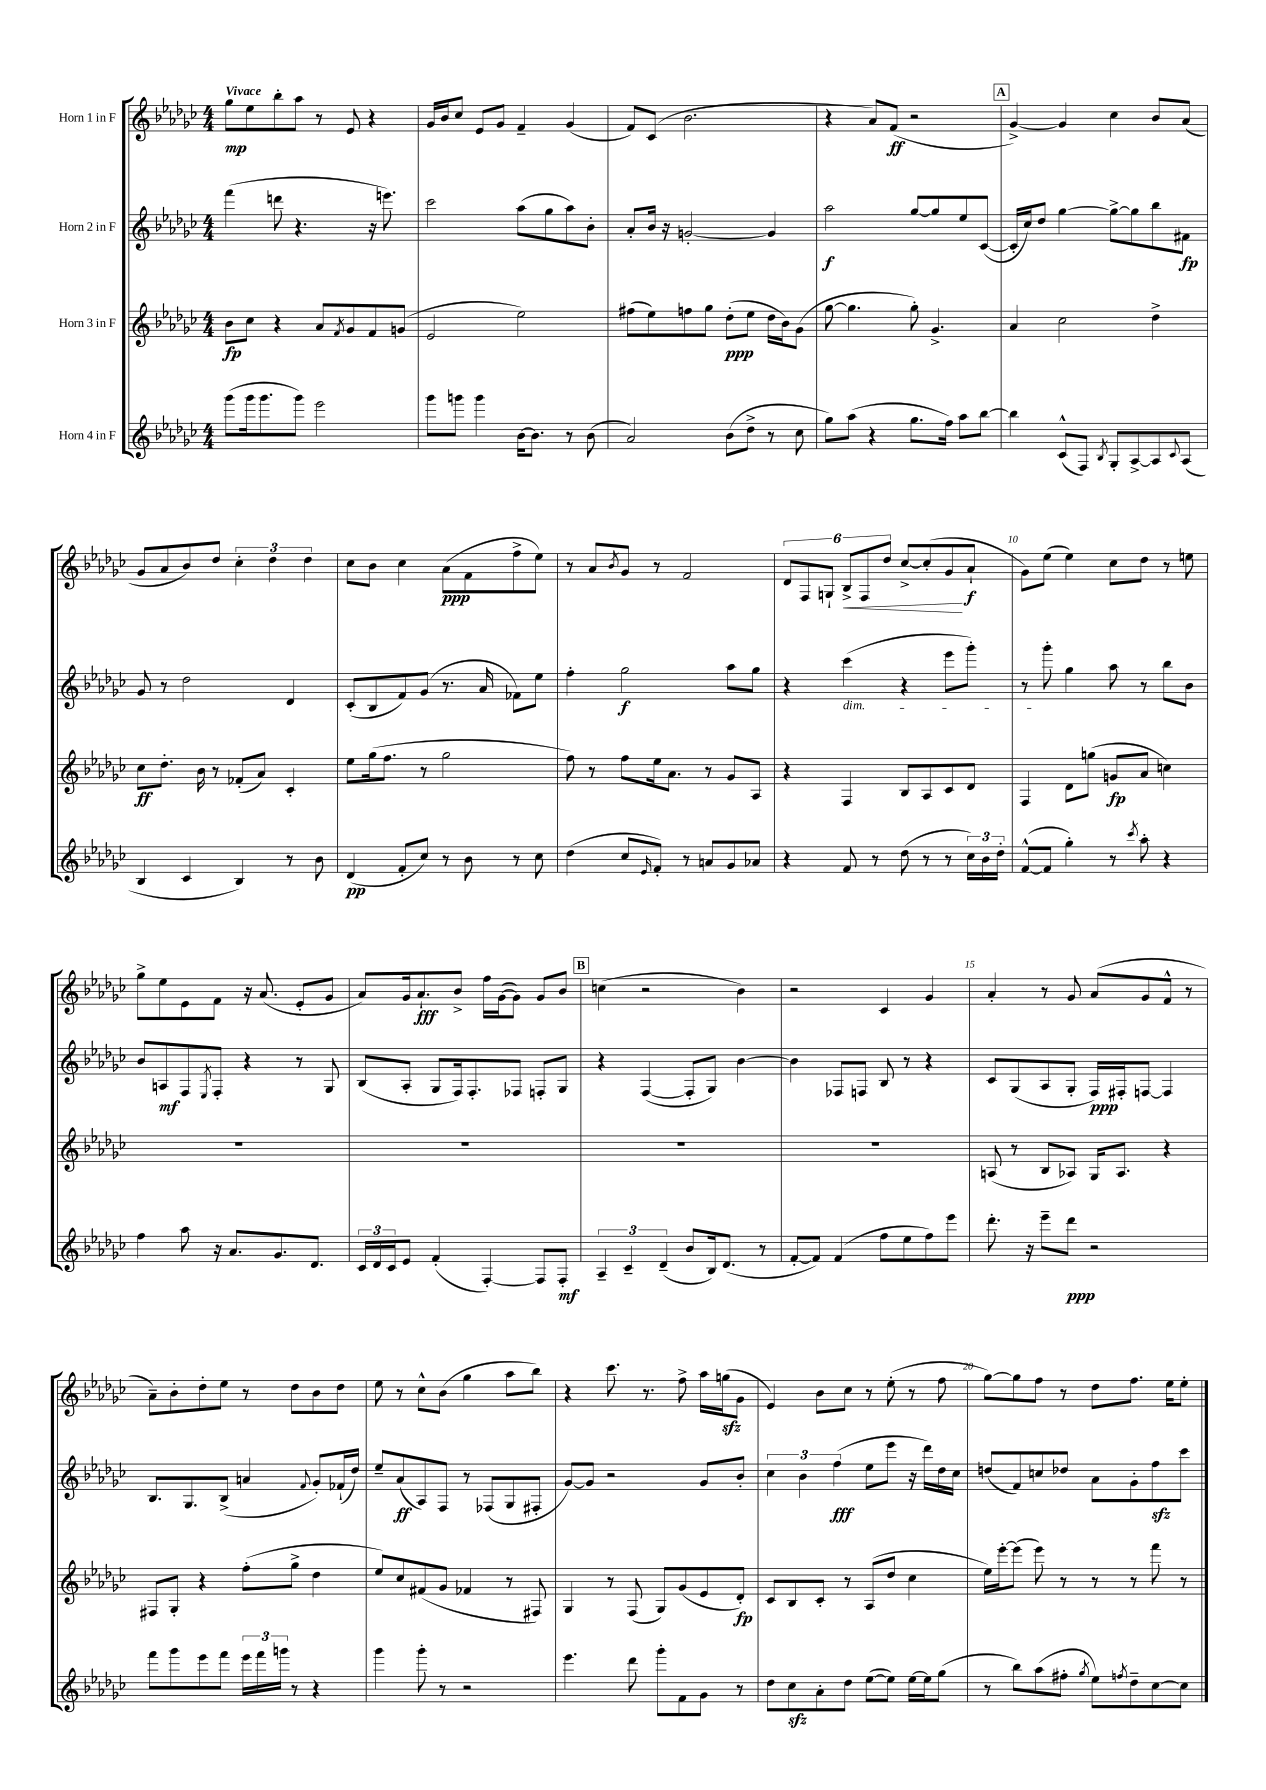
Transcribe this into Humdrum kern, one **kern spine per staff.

**kern	**dynam	**kern	**dynam	**kern	**dynam	**kern	**dynam
*part4	*part4	*part3	*part3	*part2	*part2	*part1	*part1
*staff4	*staff4	*staff3	*staff3	*staff2	*staff2	*staff1	*staff1
*I"Horn 4 in F	*	*I"Horn 3 in F	*	*I"Horn 2 in F	*	*I"Horn 1 in F	*
*clefG2	*	*clefG2	*	*clefG2	*	*clefG2	*
*k[b-e-a-d-g-c-]	*	*k[b-e-a-d-g-c-]	*	*k[b-e-a-d-g-c-]	*	*k[b-e-a-d-g-c-]	*
*M4/4	*	*M4/4	*	*M4/4	*	*M4/4	*
=1	=1	=1	=1	=1	=1	=1	=1
!	!	!	!	!	!	!LO:TX:a:B:t=Vivace	!
(8ggg-\L	.	8b-\L	fp	(4fff\	.	8gg-\L	mp
16ggg-\k	.	8cc-\J	.	.	.	8ee-\	.
8.ggg-\	.	.	.	.	.	.	.
.	.	4r	.	8dddn\	.	8bb-'\	.
8ggg-\J)	.	.	.	4.r	.	8aa-\J	.
2eee-\	.	8a-/L	.	.	.	8r	.
.	.	8qf/	.	.	.	.	.
.	.	8g-/	.	.	.	8e-/	.
.	.	8f/	.	16r	.	4r	.
.	.	.	.	8.eeen\)	.	.	.
.	.	(8gn/J	.	.	.	.	.
=2	=2	=2	=2	=2	=2	=2	=2
8ggg-\L	.	2e-/	.	2ccc-\	.	16g-/LL	.
.	.	.	.	.	.	16b-/J	.
8gggn\J	.	.	.	.	.	8cc-/J	.
4ggg\	.	.	.	.	.	8e-/L	.
.	.	.	.	.	.	8g-/J	.
[16b-\KL	.	2ee-\)	.	(8aa-\L	.	4f~/	.
8.b-\J]	.	.	.	.	.	.	.
.	.	.	.	8gg-\	.	.	.
8r	.	.	.	8aa-\)	.	(4g-/	.
(8b-\	.	.	.	8b-'\J	.	.	.
=3	=3	=3	=3	=3	=3	=3	=3
2a-/)	.	(8ff#X\L	.	8a-'/L	.	8f/L)	.
.	.	8ee-\)	.	16b-/Jk	.	(8c-/J	.
.	.	.	.	16r	.	.	.
.	.	8ffn\	.	[2gn'/	.	2.b-\	.
.	.	8gg-\J	.	.	.	.	.
(8b-\L	.	(8dd-'\L	ppp	.	.	.	.
8dd-^\J	.	8ee-\J	.	.	.	.	.
8r	.	16dd-\LL	.	4g/]	.	.	.
.	.	16b-\J)	.	.	.	.	.
8cc-\	.	(8g-\J	.	.	.	.	.
=4	=4	=4	=4	=4	=4	=4	=4
8gg-\L)	.	[8gg-\	.	2aa-\	f	4r	.
(8aa-\J	.	4.gg-\]	.	.	.	.	.
4r	.	.	.	.	.	8a-/L)	.
.	.	.	.	.	.	(8f/J	ff
8.gg-\L	.	8gg-'\)	.	[8gg-/L	.	2r	.
.	.	4.g-^/	.	8gg-/]	.	.	.
16ff\Jk)	.	.	.	.	.	.	.
8aa-\L	.	.	.	8ee-/	.	.	.
[8bb-\J	.	.	.	([8c-/J	.	.	.
!!LO:REH:place=s1:t=A
=5	=5	=5	=5	=5	=5	=5	=5
4bb-\]	.	4a-/	.	16c-'/LL]	.	[4g-^/)	.
.	.	.	.	16cc-/J)	.	.	.
.	.	.	.	8dd-/J	.	.	.
(8c-^^/L	.	2cc-\	.	[4gg-\	.	4g-/]	.
8F/J)	.	.	.	.	.	.	.
8qB-/	.	.	.	.	.	.	.
8G-'/L	.	.	.	8gg-^\L_	.	4cc-\	.
[8A-^/	.	.	.	8gg-\]	.	.	.
8A-/]	.	4dd-^\	.	8bb-\	.	8b-/L	.
8qqc-/	.	.	.	.	.	.	.
(8A-/J	.	.	.	8f#X\J	fp	(8a-/J	.
!!LO:LB:g=z
=6	=6	=6	=6	=6	=6	=6	=6
4B-/	.	8cc-\L	ff	8g-/	.	8g-/L	.
.	.	8.dd-'\J	.	8r	.	8a-/	.
4c-/	.	.	.	2dd-\	.	8b-/)	.
.	.	16b-\	.	.	.	.	.
.	.	8r	.	.	.	8dd-/J	.
4B-/)	.	(8f-X'/L	.	.	.	6cc-'\	.
.	.	8a-/J)	.	.	.	.	.
.	.	.	.	.	.	6dd-\	.
8r	.	4c-'/	.	4d-/	.	.	.
.	.	.	.	.	.	6dd-\	.
8b-\	.	.	.	.	.	.	.
=7	=7	=7	=7	=7	=7	=7	=7
(4d-/	pp	8ee-\L	.	(8c-'/L	.	8cc-\L	.
.	.	(16gg-\k	.	8B-/	.	8b-\J	.
.	.	8.ff\J	.	.	.	.	.
8f'/L	.	.	.	8f/)	.	4cc-\	.
8cc-/J)	.	8r	.	(8g-/J	.	.	.
8r	.	2gg-\	.	8.r	.	(8a-\L	ppp
8b-\	.	.	.	.	.	8f\	.
.	.	.	.	16a-/	.	.	.
8r	.	.	.	8f-X\L)	.	8ff^\	.
8cc-\	.	.	.	8ee-\J	.	8ee-\J)	.
=8	=8	=8	=8	=8	=8	=8	=8
(4dd-\	.	8ff\)	.	4ff'\	.	8r	.
.	.	8r	.	.	.	8a-/L	.
.	.	.	.	.	.	8qb-/	.
8cc-/L	.	8ff\L	.	2gg-\	f	8g-/J	.
16qqe-/	.	.	.	.	.	.	.
8f'/J)	.	16ee-\k	.	.	.	8r	.
.	.	8.a-\J	.	.	.	.	.
8r	.	.	.	.	.	2f/	.
8an/L	.	8r	.	.	.	.	.
8g-/	.	8g-/L	.	8aa-\L	.	.	.
8a-X/J	.	8A-/J	.	8gg-\J	.	.	.
=9	=9	=9	=9	=9	=9	=9	=9
4r	.	4r	.	4r	.	12d-/L	.
.	.	.	.	.	.	12F/	.
.	.	.	.	.	.	12Gn`/J	.
!	!	!	!	!LO:TX:b:i:t=dim.	!	!	!
!	!	!	!	!	!	!	!LO:HP:b
8f/	.	4F/	.	(4ccc-\	.	12B-^/L	<
.	.	.	.	.	.	12F/	.
8r	.	.	.	.	.	.	.
.	.	.	.	.	.	12dd-/J	.
(8dd-\	.	8B-/L	.	4r	.	[8cc-^/L	.
8r	.	8A-/	.	.	.	(8cc-'/]	.
8r	.	8c-/	.	8eee-\L	.	8g-/	.
24cc-\LL)	.	8d-/J	.	8ggg-'\J)	.	8a-`/J	[ f
24b-\	.	.	.	.	.	.	.
24dd-'\JJ	.	.	.	.	.	.	.
=10	=10	=10	=10	=10	=10	=10	=10
([8f^^/L	.	4F/	.	8r	.	8g-\L)	.
8f/J]	.	.	.	8ggg-'\	.	(8ee-\J	.
4gg-'\)	.	8d-\L	.	4gg-\	.	4ee-\)	.
.	.	(8ggn\J	.	.	.	.	.
8r	.	8gn/L	fp	8aa-\	.	8cc-\L	.
8qccc-/	.	.	.	.	.	.	.
8aa-'\	.	8a-/J	.	8r	.	8dd-\J	.
4r	.	4ccn\)	.	8bb-\L	.	8r	.
.	.	.	.	8b-\J	.	8een\	.
!!LO:LB:g=z
=11	=11	=11	=11	=11	=11	=11	=11
4ff\	.	1r	.	8b-/L	.	8gg-^\L	.
.	.	.	.	8An/	mf	8ee-\	.
8aa-\	.	.	.	8F/	.	8e-\	.
.	.	.	.	8qE-/	.	.	.
16r	.	.	.	8F'/J	.	8f\J	.
8.a-/L	.	.	.	.	.	.	.
.	.	.	.	4r	.	16r	.
.	.	.	.	.	.	(8.a-/	.
8.g-/	.	.	.	.	.	.	.
.	.	.	.	8r	.	8e-'/L	.
8.d-/J	.	.	.	.	.	.	.
.	.	.	.	8G-/	.	8g-/J	.
=12	=12	=12	=12	=12	=12	=12	=12
24c-/LL	.	1r	.	(8B-/L	.	8a-/L)	.
24d-/	.	.	.	.	.	.	.
24c-/J	.	.	.	.	.	.	.
8e-/J	.	.	.	8A-'/J	.	16g-/k	.
.	.	.	.	.	.	8.a-`/	fff
(4f'/	.	.	.	8G-/L	.	.	.
.	.	.	.	16F/k)	.	8b-^/J	.
.	.	.	.	8.F'/	.	.	.
[4F'/)	.	.	.	.	.	16ff\LL	.
.	.	.	.	.	.	([16g-\J	.
.	.	.	.	8F-X/J	.	8g-\J])	.
8F/L]	.	.	.	8Fn'/L	.	8g-/L	.
8F'/J	mf	.	.	8G-/J	.	8b-/J	.
!!LO:REH:place=s1:t=B
=13	=13	=13	=13	=13	=13	=13	=13
6A-~/	.	1r	.	4r	.	(4ccn\	.
6c-~/	.	.	.	.	.	.	.
.	.	.	.	([4F/	.	2r	.
(6d-~/	.	.	.	.	.	.	.
8b-/L	.	.	.	8F'/L]	.	.	.
16B-/k)	.	.	.	8G-/J)	.	.	.
(8.d-/J	.	.	.	.	.	.	.
.	.	.	.	[4b-\	.	4b-\)	.
8r	.	.	.	.	.	.	.
=14	=14	=14	=14	=14	=14	=14	=14
[8f'/L	.	1r	.	4b-\]	.	2r	.
8f/J])	.	.	.	.	.	.	.
(4f/	.	.	.	8F-X/L	.	.	.
.	.	.	.	8Fn/J	.	.	.
8ff\L	.	.	.	8B-/	.	4c-/	.
8ee-\	.	.	.	8r	.	.	.
8ff\)	.	.	.	4r	.	4g-/	.
8eee-\J	.	.	.	.	.	.	.
=15	=15	=15	=15	=15	=15	=15	=15
8.ddd-'\	.	(8An/	.	8c-/L	.	4a-'/	.
.	.	8r	.	(8G-/	.	.	.
16r	.	.	.	.	.	.	.
8eee-~\L	.	8B-/L	.	8A-/	.	8r	.
8ddd-\J	ppp	8A-X/J)	.	8G-'/J	.	8g-/	.
2r	.	16G-/KL	.	16F/LL)	ppp	(8a-/L	.
.	.	8.A-/J	.	16F#X'/J	.	.	.
.	.	.	.	[8Fn/J	.	8g-/	.
.	.	4r	.	4F/]	.	8f^^/J	.
.	.	.	.	.	.	8r	.
!!LO:LB:g=z
=16	=16	=16	=16	=16	=16	=16	=16
8fff\L	.	8F#X/L	.	8.B-/L	.	8a-~\L)	.
8ggg-\	.	8G-'/J	.	.	.	8b-'\	.
.	.	.	.	8.G-/	.	.	.
8eee-\	.	4r	.	.	.	8dd-'\	.
8fff\J	.	.	.	(8B-^/J	.	8ee-\J	.
24eee-\LL	.	(8ff'\L	.	4an/	.	8r	.
24fff\	.	.	.	.	.	.	.
24gggn\JJ	.	.	.	.	.	.	.
8r	.	8gg-^\J	.	.	.	8dd-\L	.
.	.	.	.	8qqf/	.	.	.
4r	.	4dd-\	.	8g-'/L)	.	8b-\	.
.	.	.	.	(16f-X`/L	.	8dd-\J	.
.	.	.	.	16dd-/JJ)	.	.	.
=17	=17	=17	=17	=17	=17	=17	=17
4ggg-\	.	8ee-/L)	.	8ee-~/L	.	8ee-\	.
.	.	8cc-/	.	(8a-/	ff	8r	.
8ggg-'\	.	(8f#X/	.	8A-/)	.	8cc-^^\L	.
8r	.	8g-/J	.	8F/J	.	(8b-\J	.
2r	.	4f-X/	.	8r	.	4gg-\	.
.	.	.	.	(8F-X/L	.	.	.
.	.	8r	.	8G-/	.	8aa-\L	.
.	.	8F#X/)	.	8F#X'/J	.	8bb-\J)	.
=18	=18	=18	=18	=18	=18	=18	=18
4.eee-\	.	4G-/	.	[8g-/L)	.	4r	.
.	.	.	.	8g-/J]	.	.	.
.	.	8r	.	2r	.	8.ccc-\	.
8ddd-\	.	(8F/	.	.	.	.	.
.	.	.	.	.	.	8.r	.
8ggg-'\L	.	8G-/L)	.	.	.	.	.
8f\	.	(8g-/	.	.	.	8ff^\	.
8g-\J	.	8e-/	.	8g-/L	.	16aa-\LL	.
.	.	.	.	.	.	(16ggnzz\J	.
8r	.	8d-'/J)	fp	8b-'/J	.	8g-\J	.
=19	=19	=19	=19	=19	=19	=19	=19
8dd-\L	.	8c-/L	.	6cc-\	.	4e-/)	.
8cc-zz\	.	8B-/	.	.	.	.	.
.	.	.	.	6b-\	.	.	.
8a-'\	.	8c-'/J	.	.	.	8b-\L	.
.	.	.	.	(6ff\	fff	.	.
8dd-\J	.	8r	.	.	.	8cc-\J	.
([8ee-\L	.	(8A-/L	.	8ee-\L	.	8r	.
8ee-\J])	.	8dd-/J	.	8eee-\J	.	(8ee-'\	.
[16ee-\LL	.	4cc-\	.	16r	.	8r	.
16ee-\J]	.	.	.	16ddd-\LL)	.	.	.
(8gg-\J	.	.	.	16dd-\	.	8ff\	.
.	.	.	.	16cc-\JJ	.	.	.
=20	=20	=20	=20	=20	=20	=20	=20
8r	.	16ee-\LL)	.	(8ddn/L	.	[8gg-\L)	.
.	.	[16eee-'\J	.	.	.	.	.
8bb-\L)	.	(8eee-\J]	.	8f/)	.	8gg-\]	.
(8aa-\	.	8eee-\)	.	8ccn/	.	8ff\J	.
8ff#X'\J	.	8r	.	8dd-X/J	.	8r	.
8qgg-/	.	.	.	.	.	.	.
8ee-\L)	.	8r	.	8a-\L	.	8dd-\L	.
8qffn/	.	.	.	.	.	.	.
8dd-~\	.	8r	.	8g-'\	.	8.ff\J	.
[8cc-\	.	8fff\	.	8ffzz\	.	.	.
.	.	.	.	.	.	16ee-\KL	.
8cc-\J]	.	8r	.	8ccc-\J	.	8ee-'\J	.
==	==	==	==	==	==	==	==
*-	*-	*-	*-	*-	*-	*-	*-
